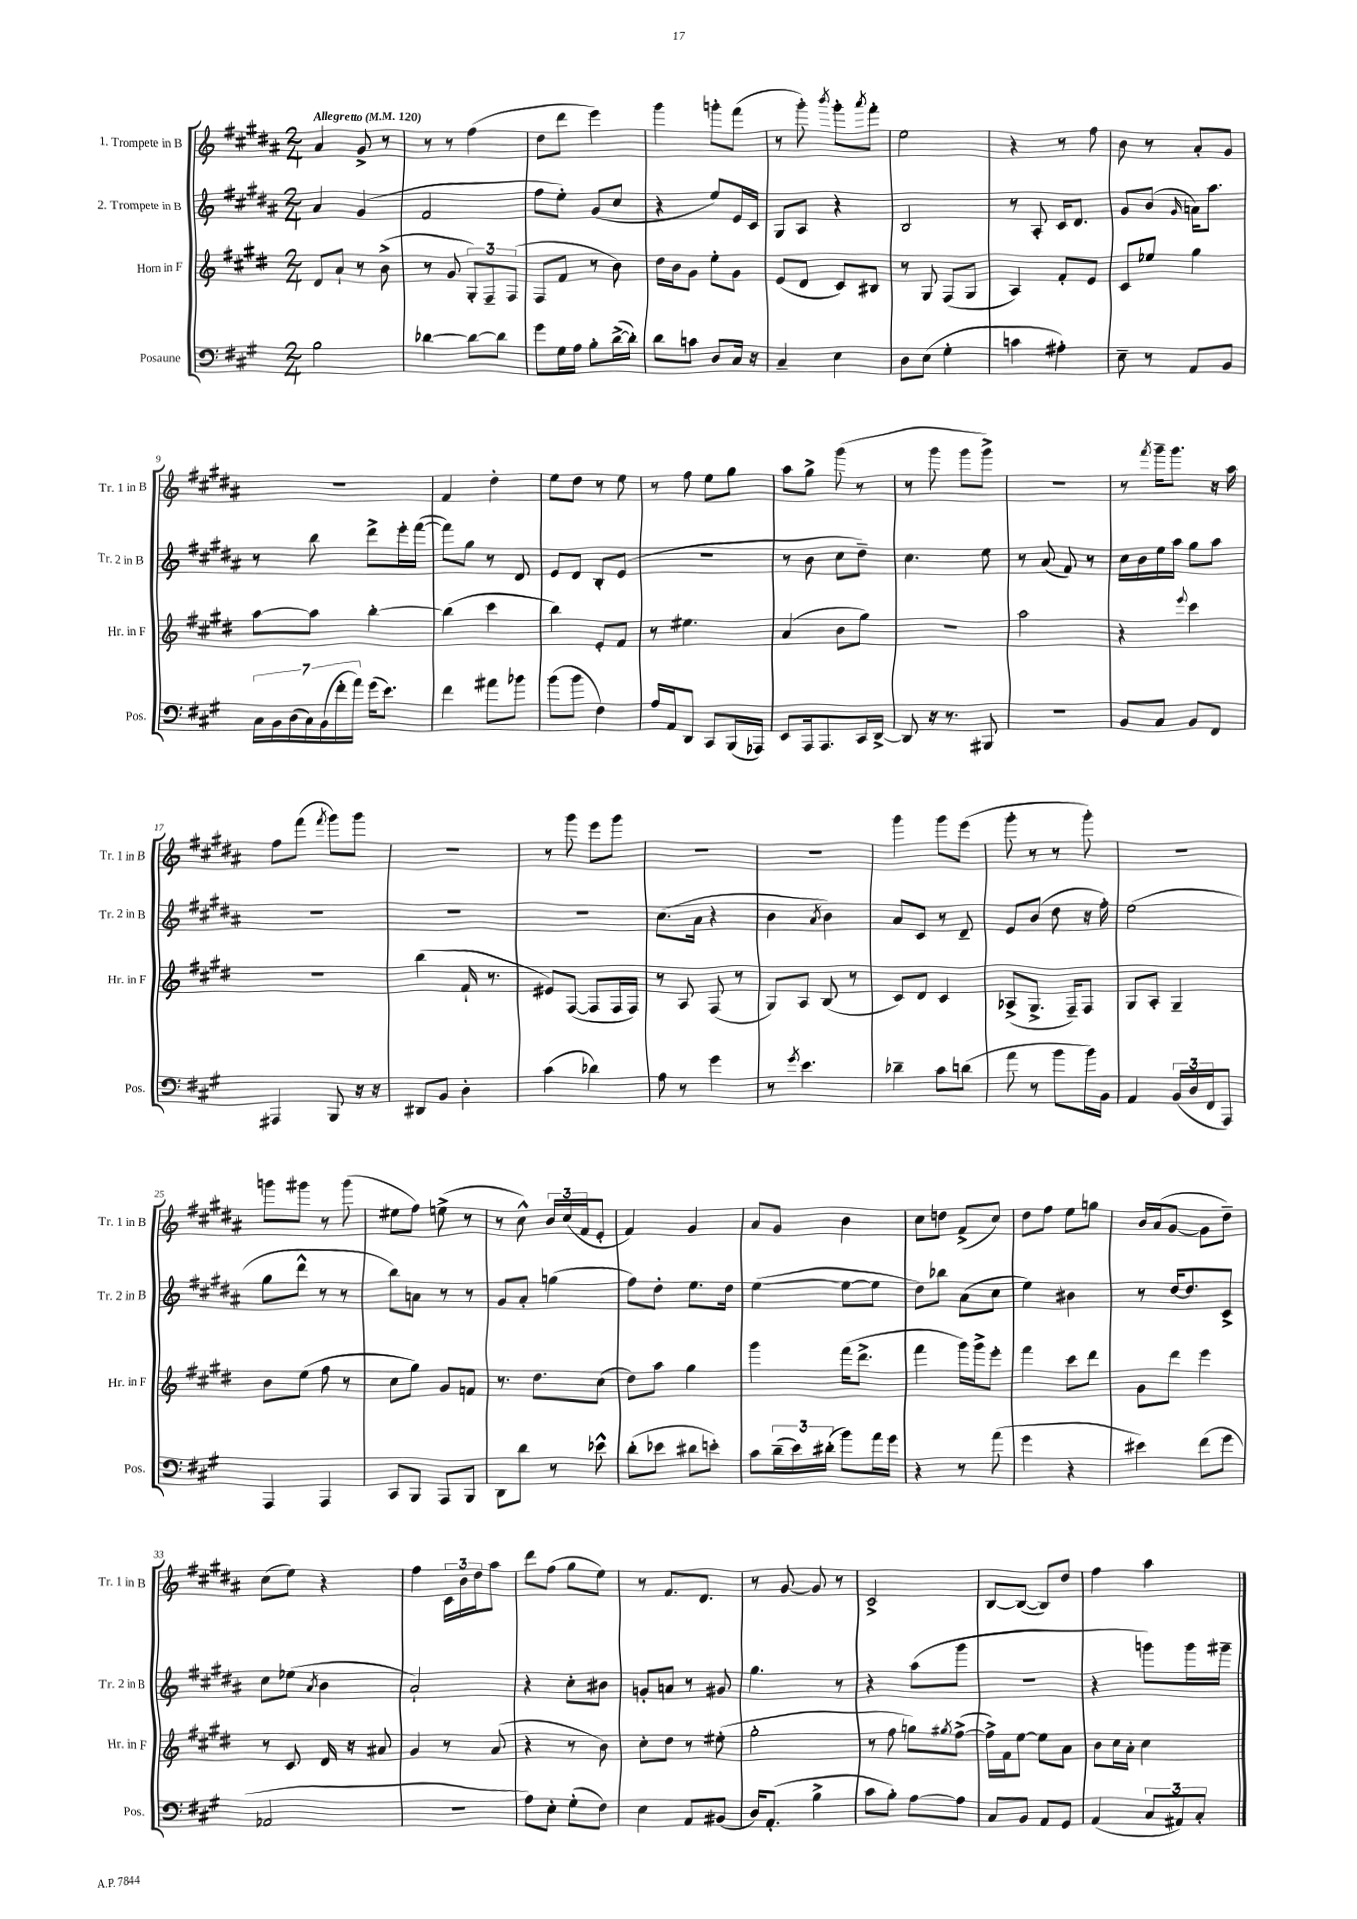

**kern	**kern	**kern	**kern
*part4	*part3	*part2	*part1
*staff4	*staff3	*staff2	*staff1
*I"Posaune	*I"Horn in F	*I"2. Trompete in B	*I"1. Trompete in B
*I'Pos.	*I'Hr. in F	*I'Tr. 2 in B	*I'Tr. 1 in B
*clefF4	*clefG2	*clefG2	*clefG2
*k[f#c#g#]	*k[f#c#g#d#]	*k[f#c#g#d#a#]	*k[f#c#g#d#a#]
*M2/4	*M2/4	*M2/4	*M2/4
*MM120	*MM120	*MM120	*MM120
=1	=1	=1	=1
!	!	!	!LO:TX:a:B:t=Allegretto
2B\	8d#/L	4a#/	4a#/
.	8a`/J	.	.
.	8r	(4g#/	8g#^/
.	(8b^\	.	8r
=2	=2	=2	=2
[4d-X\	8r	2f#/	8r
.	8g#/	.	8r
8d-\L_	12G#'/L)	.	(4ff#\
.	12F#~/	.	.
8d-\J]	.	.	.
.	(12F#/J	.	.
=3	=3	=3	=3
8g#\L	8F#/L	8ff#\L	8dd#\L
16G#\L	8f#/J	8ee'\J)	8ddd#\J
16A\JJ	.	.	.
8B'\L	8r	(8g#/L	4eee\)
([16d^\L	8b\)	8cc#/J	.
16d'\JJ])	.	.	.
=4	=4	=4	=4
8d\L	16dd#\LL	4r	4ggg#\
.	16b\J	.	.
8cn\J	8g#\J	.	.
8D/L	8ee'\L	8ee/L)	8gggn'\L
16C#/Jk	8g#\J	16e/L	(8fff#\J
16r	.	16c#/JJ	.
=5	=5	=5	=5
4C#~/	(8e/L	8G#/L	8r
.	8d#/J	8A#/J	8ggg#'\)
.	.	.	8qbbb/
4E\	8c#/L)	4r	8ggg#'\L
.	.	.	8qaaa#/
.	8B#X/J	.	8fff#'\J
=6	=6	=6	=6
8D\L	8r	2B/	2ee\
(8E\J	8G#/	.	.
4G#'\	(8F#/L	.	.
.	8G#/J	.	.
=7	=7	=7	=7
4cn\	4A/)	8r	4r
.	.	8A#'/	.
4A#X'\)	8f#'/L	16c#/KL	8r
.	.	8.d#/J	.
.	8e/J	.	8ff#\
=8	=8	=8	=8
8E~\	8c#/L	8g#/L	8b\
8r	8ee-X/J	(8b/J	8r
.	.	16qqg#/	.
8AA/L	4gg#\	16an\KL)	8a#'/L
.	.	8.aa#\J	.
8BB/J	.	.	8g#/J
!!LO:LB:g=z
=9	=9	=9	=9
28C#\LL	[8aa\L	8r	2r
28BB\	.	.	.
(28D\	.	.	.
28C#\)	.	.	.
.	8aa\J]	8bb\	.
(28BB\	.	.	.
28f#'\	.	.	.
28a\JJ)	.	.	.
(16g#\KL	[4bb'\	8ddd#^\L	.
8.e\J)	.	.	.
.	.	16eee'\L	.
.	.	([16fff#\JJ	.
=10	=10	=10	=10
4f#\	(4bb\]	8fff#\L])	4f#/
.	.	8gg#\J	.
8a#X\L	4ccc#\	8r	4dd#'\
8b-X\J	.	8d#/	.
=11	=11	=11	=11
(8b\L	4bb\)	8e/L	8ee\L
8b\J	.	8d#/J	8dd#\J
4F#\)	8e'/L	8B'/L	8r
.	8f#/J	(8e/J	8ee\
=12	=12	=12	=12
16A/LL	8r	2r	8r
16AA/J	.	.	.
8DD/J	4.ee#X\	.	8ff#\
8CC#/L	.	.	8ee\L
(16BBB/L	.	.	8gg#\J
16AAA-X/JJ)	.	.	.
=13	=13	=13	=13
8EE/L	(4a/	8r	8aa#\L
16AAA/k	.	8b\	8gg#^\J
8.AAA/	.	.	.
.	8b\L	8cc#\L	(8ggg#\
16CC#/L	8gg#\J)	8dd#~\J)	8r
[16DD^/JJ	.	.	.
=14	=14	=14	=14
8DD/]	2r	4.cc#\	8r
16r	.	.	8ggg#\
8.r	.	.	.
.	.	.	8ggg#\L
8BBB#X/	.	8ee\	8ggg#^\J)
=15	=15	=15	=15
2r	2aa\	8r	2r
.	.	(8a#/	.
.	.	8f#/)	.
.	.	8r	.
=16	=16	=16	=16
8BB/L	4r	16cc#\LL	8r
.	.	16b\	.
.	.	.	8qfff#/
8C#/J	.	16ee\	16ggg#~\KL
.	.	16aa#\JJ	8.ggg#\J
.	8qqeee/	.	.
8BB/L	4ccc#\	8gg#\L	.
8FF#/J	.	8aa#\J	16r
.	.	.	16aa#\
!!LO:LB:g=z
=17	=17	=17	=17
4AAA#X/	2r	2r	8ff#\L
.	.	.	(8fff#\J
.	.	.	8qfff#/
8BBB/	.	.	8ggg#\L)
16r	.	.	8ggg#\J
16r	.	.	.
=18	=18	=18	=18
8DD#X/L	(4bb\	2r	2r
8BB/J	.	.	.
4D'\	16f#`/	.	.
.	8.r	.	.
=19	=19	=19	=19
(4c#\	8e#X/L)	2r	8r
.	([8F#/J	.	8ggg#\
4d-X\)	8F#/L]	.	8eee\L
.	16F#/L	.	8ggg#\J
.	16F#/JJ)	.	.
=20	=20	=20	=20
8A\	8r	(8.cc#\L	2r
8r	8A/	.	.
.	.	16a#\Jk	.
4g#\	(8F#/	4r	.
.	8r	.	.
=21	=21	=21	=21
8r	8G#/L)	4b\	2r
8qg#/	.	.	.
4.e\	8A/J	.	.
.	.	8qa#/	.
.	(8B/	4b\)	.
.	8r	.	.
=22	=22	=22	=22
4d-X~\	8c#/L)	8a#/L	4ggg#\
.	8d#/J	8c#/J	.
8c#\L	4c#/	8r	8ggg#\L
(8dn\J	.	8d#~/	(8eee\J
=23	=23	=23	=23
8a\	(8A-X^/L	8e/L	8ggg#'\
8r	8.G#^/J	(8b/J	8r
8b\L	.	8dd#\	8r
.	16F#~/KL)	.	.
16b\L)	8F#/J	16r	8ggg#'\)
16BB\JJ	.	16ff#'\)	.
=24	=24	=24	=24
4AA/	8G#/L	(2ee\	2r
.	8A'/J	.	.
(24BB/LL	4G#~/	.	.
24D/	.	.	.
24FF#/J	.	.	.
8AAA/J)	.	.	.
!!LO:LB:g=z
=25	=25	=25	=25
4AAA/	8b\L	8gg#\L	8gggn\L
.	(8ee\J	8ddd#^^\J	8ggg#X\J
4AAA/	8ff#\	8r	8r
.	8r	8r	(8ggg#\
=26	=26	=26	=26
8CC#/L	8cc#\L	8bb\L)	8ee#X\L
8BBB/J	8gg#\J)	8an\J	8ff#\J)
8AAA/L	8g#/L	8r	(8een^\
8BBB/J	8fn/J	8r	8r
=27	=27	=27	=27
8DD\L	8.r	8g#/L	8r
8d\J	.	8a#'/J	8cc#^^\)
.	8.dd#\L	.	.
8r	.	(4ggn\	24b/LL
.	.	.	(24cc#/
.	.	.	24f#/J
8e-X^^\	(8cc#\J	.	8e'/J
=28	=28	=28	=28
(8d'\L	8dd#\L)	8ff#\L)	4f#/)
8e-X\J	8aa\J	8dd#'\J	.
8d#X\L	4gg#\	8.ee\L	4g#/
8en'\J)	.	.	.
.	.	16dd#\Jk	.
=29	=29	=29	=29
8c#\L	4ggg#\	([4ee\	8a#/L
(24d~\L	.	.	8g#/J
24e\)	.	.	.
(24d#X'\JJ	.	.	.
8b\L)	(16fff#\KL	8ee\L_	4b\
.	8.ddd#^\J	.	.
16a\L	.	8ee\J]	.
16g#\JJ	.	.	.
=30	=30	=30	=30
4r	4fff#\	8dd#\L)	8cc#\L
.	.	8bb-X\J	8ddn\J
8r	16ggg#\LL)	(8a#\L	(8f#^/L
.	16ggg#^\J	.	.
(8a\	8eee'\J	8cc#\J	8cc#/J)
=31	=31	=31	=31
4g#\	4fff#\	4ee\)	8dd#\L
.	.	.	8ff#\J
4r	8ccc#\L	4b#X\	8ee\L
.	8ddd#\J	.	8ggn\J
=32	=32	=32	=32
4e#X\)	8g#\L	8r	16b/LL
.	.	.	(16a#/J
.	8ddd#\J	[16dd#/KL	[8g#/J
.	.	8.dd#/]	.
(8f#\L	4eee\	.	8g#\L]
8g#\J	.	8c#^/J	8dd#~\J)
!!LO:LB:g=z
=33	=33	=33	=33
2AA-X/	8r	8cc#\L	(8cc#\L
.	8c#/	(8ee-X\J	8ee\J)
.	.	8qa#/	.
.	16d#/	4b\	4r
.	16r	.	.
.	8a#X/	.	.
=34	=34	=34	=34
2r	4g#/	2a#`/)	4ff#\
.	8r	.	24c#\LL
.	.	.	24b\
.	.	.	24dd#\J
.	(8a/	.	8aa#\J
=35	=35	=35	=35
8A\L)	4r	4r	8ddd#\L
8E'\J	.	.	(8ff#\J
(8G#'\L	8r	8cc#'\L	8gg#\L
8F#\J)	8b\)	8b#X\J	8ee\J)
=36	=36	=36	=36
4E\	8cc#'\L	8gn'/L	8r
.	8dd#\J	8an/J	8.f#/L
8AA/L	8r	8r	.
.	.	.	8.d#/J
(8BB#X/J	(8ee#X'\	8g#X/	.
=37	=37	=37	=37
16D/KL)	2gg#'\	4.gg#\	8r
(8.AA'/J	.	.	.
.	.	.	[8g#/
4B^\	.	.	8g#/]
.	.	8r	8r
=38	=38	=38	=38
8c#\L	8r	4r	2c#^/
8B'\J)	8ff#\	.	.
[8A\L	8ggn\L)	(8aa#\L	.
.	8qgg#X/	.	.
8A\J]	([8ff#^\J	8ggg#\J	.
=39	=39	=39	=39
8C#/L	16ff#^\LL])	2r	[8B/L
.	16f#\J	.	.
8BB/J	[8ee\J	.	(8B/J_
8AA/L	8ee\L]	.	8B/L])
8GG#/J	8a\J	.	8dd#/J
=40	=40	=40	=40
(4AA/	8b\L	4r	4ff#\
.	16cc#\L	.	.
.	16a'\JJ	.	.
12C#/L	4cc#\	8gggn\L)	4aa#\
12AA#X/)	.	.	.
.	.	16ggg\L	.
12C#'/J	.	.	.
.	.	16ggg#X~\JJ	.
==	==	==	==
*-	*-	*-	*-
